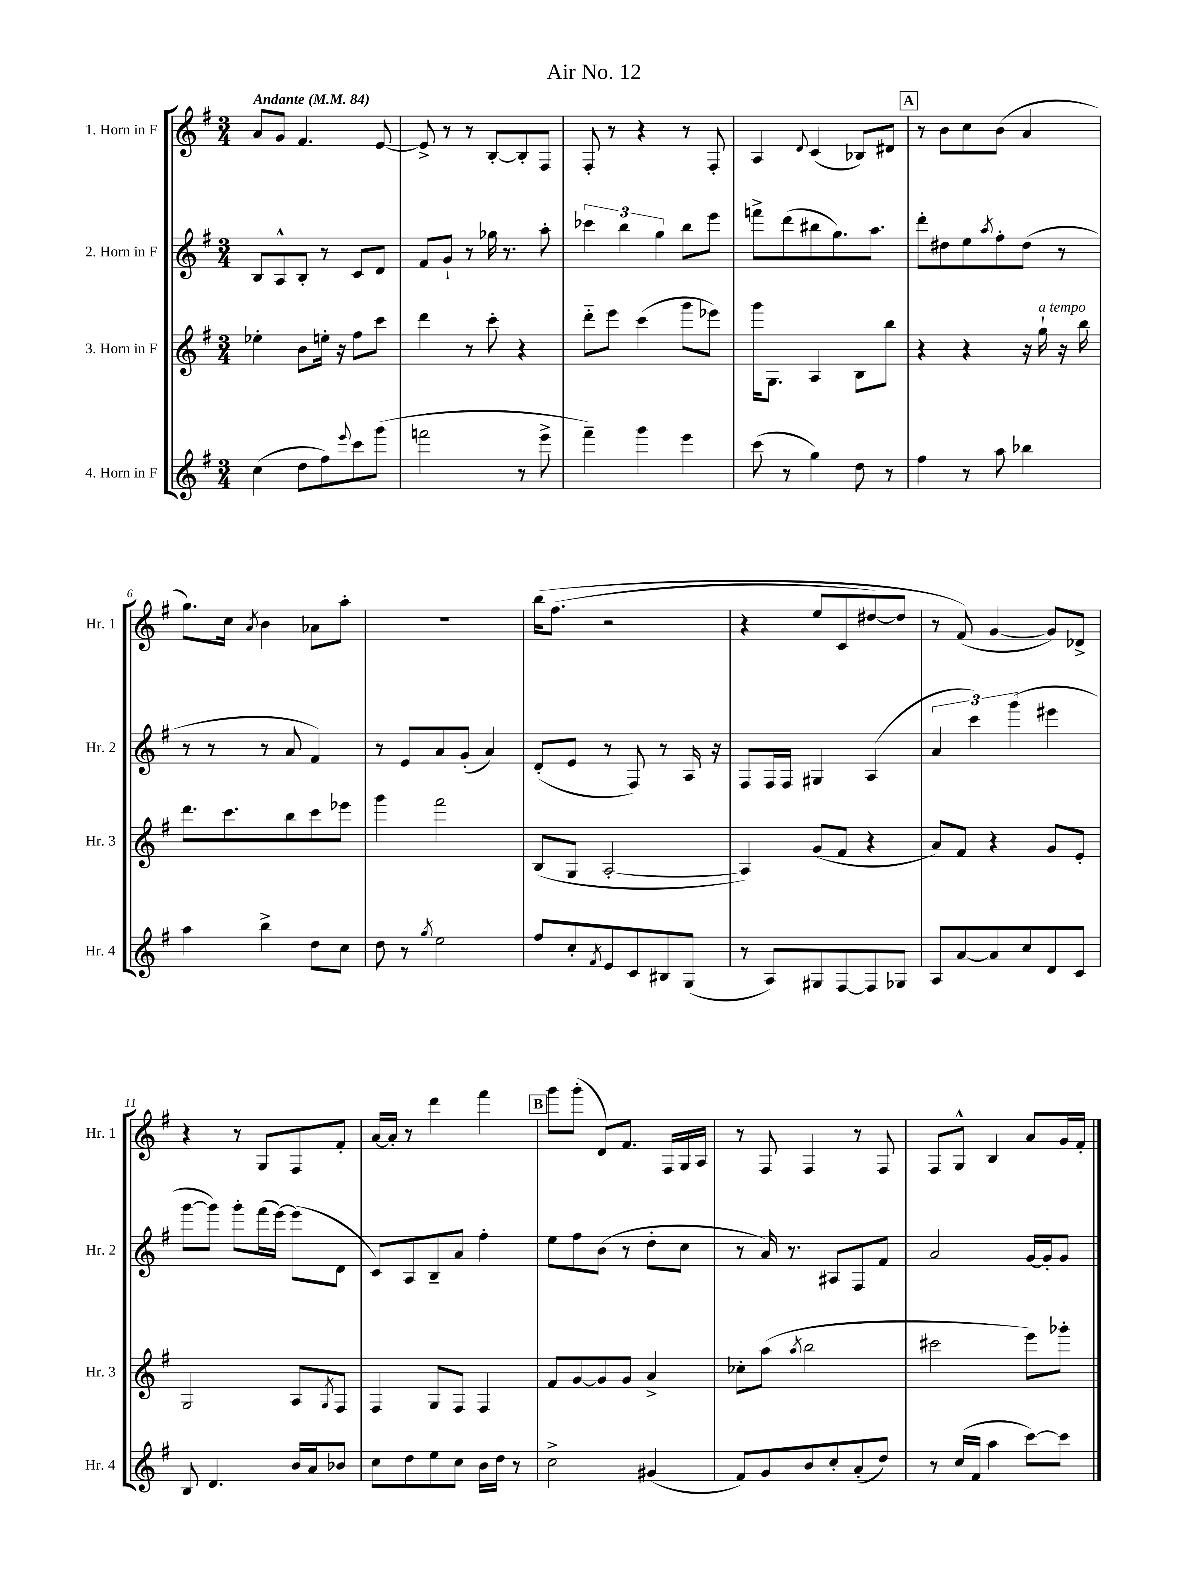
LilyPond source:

\header { title = "Air No. 12" }
<<
\new StaffGroup <<
\new Staff = "s0" \with { instrumentName = "1. Horn in F" shortInstrumentName = "Hr. 1" } {
    \clef treble \key g \major \numericTimeSignature \time 3/4 \tempo "Andante" 4 = 84
    a'8 g'8 fis'4. e'8~ |
    e'8-> r8 r8 b8~-. b8-. fis8 |
    fis8-. r8 r4 r8 fis8-. |
    a4 \appoggiatura { d'8 } c'4( bes8) dis'8 |
    \mark \markup { \box "A" } r8 b'8 c''8 b'8( a'4 |
    g''8.) c''16 \acciaccatura { a'8 } b'4 aes'8 a''8-. |
    R2. |
    b''16\( fis''8.( r2 |
    r4 e''8 c'8 dis''8~) dis''8 |
    r8 fis'8(\) g'4~ g'8) des'8-> |
    r4 r8 g8 fis8 fis'8-. |
    a'16~ a'16-. r8 d'''4 fis'''4 |
    \mark \markup { \box "B" } g'''8 g'''8-.( d'8) fis'8. fis16 g16 a16 |
    r8 fis8 fis4 r8 fis8 |
    fis8 g8-^ b4 a'8 g'16 fis'16-. \bar "|." |
}
\new Staff = "s1" \with { instrumentName = "2. Horn in F" shortInstrumentName = "Hr. 2" } {
    \clef treble \key g \major \numericTimeSignature \time 3/4
    b8 a8-^ b8-. r8 c'8 d'8 |
    fis'8 g'8-! r8 ges''16 r8. a''8-. |
    \tuplet 3/2 { ces'''4 b''4 g''4 } b''8 e'''8 |
    f'''8-> d'''8( bis''8 g''8.) a''8. |
    \mark \markup { \box "A" } d'''8-. dis''8 e''8 \acciaccatura { a''8 } fis''8-. dis''8( r8 |
    r8 r8 r8 a'8 fis'4) |
    r8 e'8 a'8 g'8-.( a'4) |
    d'8-.( e'8 r8 fis8) r8 a16 r16 |
    fis8 fis16 fis16 gis4 a4( |
    \tuplet 3/2 { a'4 c'''4) g'''4( } eis'''4 |
    g'''8~ g'''8) g'''8-. fis'''16( e'''16~) e'''8( d'8 |
    c'8) a8 b8-- a'8 fis''4-. |
    \mark \markup { \box "B" } e''8 fis''8 b'8( r8 d''8-. c''8 |
    r8 a'16) r8. ais8 fis8 fis'8 |
    a'2 g'16~ g'16-. g'8 \bar "|." |
}
\new Staff = "s2" \with { instrumentName = "3. Horn in F" shortInstrumentName = "Hr. 3" } {
    \clef treble \key g \major \numericTimeSignature \time 3/4
    ees''4-. b'8 e''16-. r16 fis''8 c'''8 |
    d'''4 r8 c'''8-. r4 |
    d'''8-_ e'''8 c'''4( g'''8 ees'''8) |
    g'''16 g8. a4 b8 b''8 |
    \mark \markup { \box "A" } r4 r4 r16 g''16-!^\markup { \italic "a tempo" } r16 b''16 |
    d'''8. c'''8. b''8 c'''8 ees'''8 |
    g'''4 fis'''2 |
    b8( g8 a2~-. |
    a4) g'8( fis'8 r4 |
    a'8) fis'8 r4 g'8 e'8-. |
    g2 a8 \acciaccatura { g8 } fis8 |
    fis4 g8 fis8 fis4 |
    \mark \markup { \box "B" } fis'8 g'8~ g'8 g'8 a'4-> |
    ces''8-. a''8( \acciaccatura { a''8 } b''2 |
    cis'''2 e'''8) ges'''8-. \bar "|." |
}
\new Staff = "s3" \with { instrumentName = "4. Horn in F" shortInstrumentName = "Hr. 4" } {
    \clef treble \key g \major \numericTimeSignature \time 3/4
    c''4( d''8 fis''8) \appoggiatura { e'''8 } c'''8 g'''8( |
    f'''2 r8 e'''8-> |
    fis'''4--) g'''4 e'''4 |
    c'''8( r8 g''4) d''8 r8 |
    \mark \markup { \box "A" } fis''4 r8 a''8 bes''4 |
    a''4 b''4-> d''8 c''8 |
    d''8 r8 \acciaccatura { g''8 } e''2 |
    fis''8 c''8-. \acciaccatura { fis'8 } e'8 c'8 bis8 g8( |
    r8 a8) gis8 fis8~ fis8 ges8 |
    a8 a'8~ a'8 c''8 d'8 c'8 |
    b8 d'4. b'16 a'16 bes'8 |
    c''8 d''8 e''8 c''8 b'16 d''16 r8 |
    \mark \markup { \box "B" } c''2-> gis'4( |
    fis'8) g'8 b'8 c''8-. a'8-.( d''8) |
    r8 c''16( fis'16 a''4 c'''8~) c'''8 \bar "|." |
}
>>
>>
